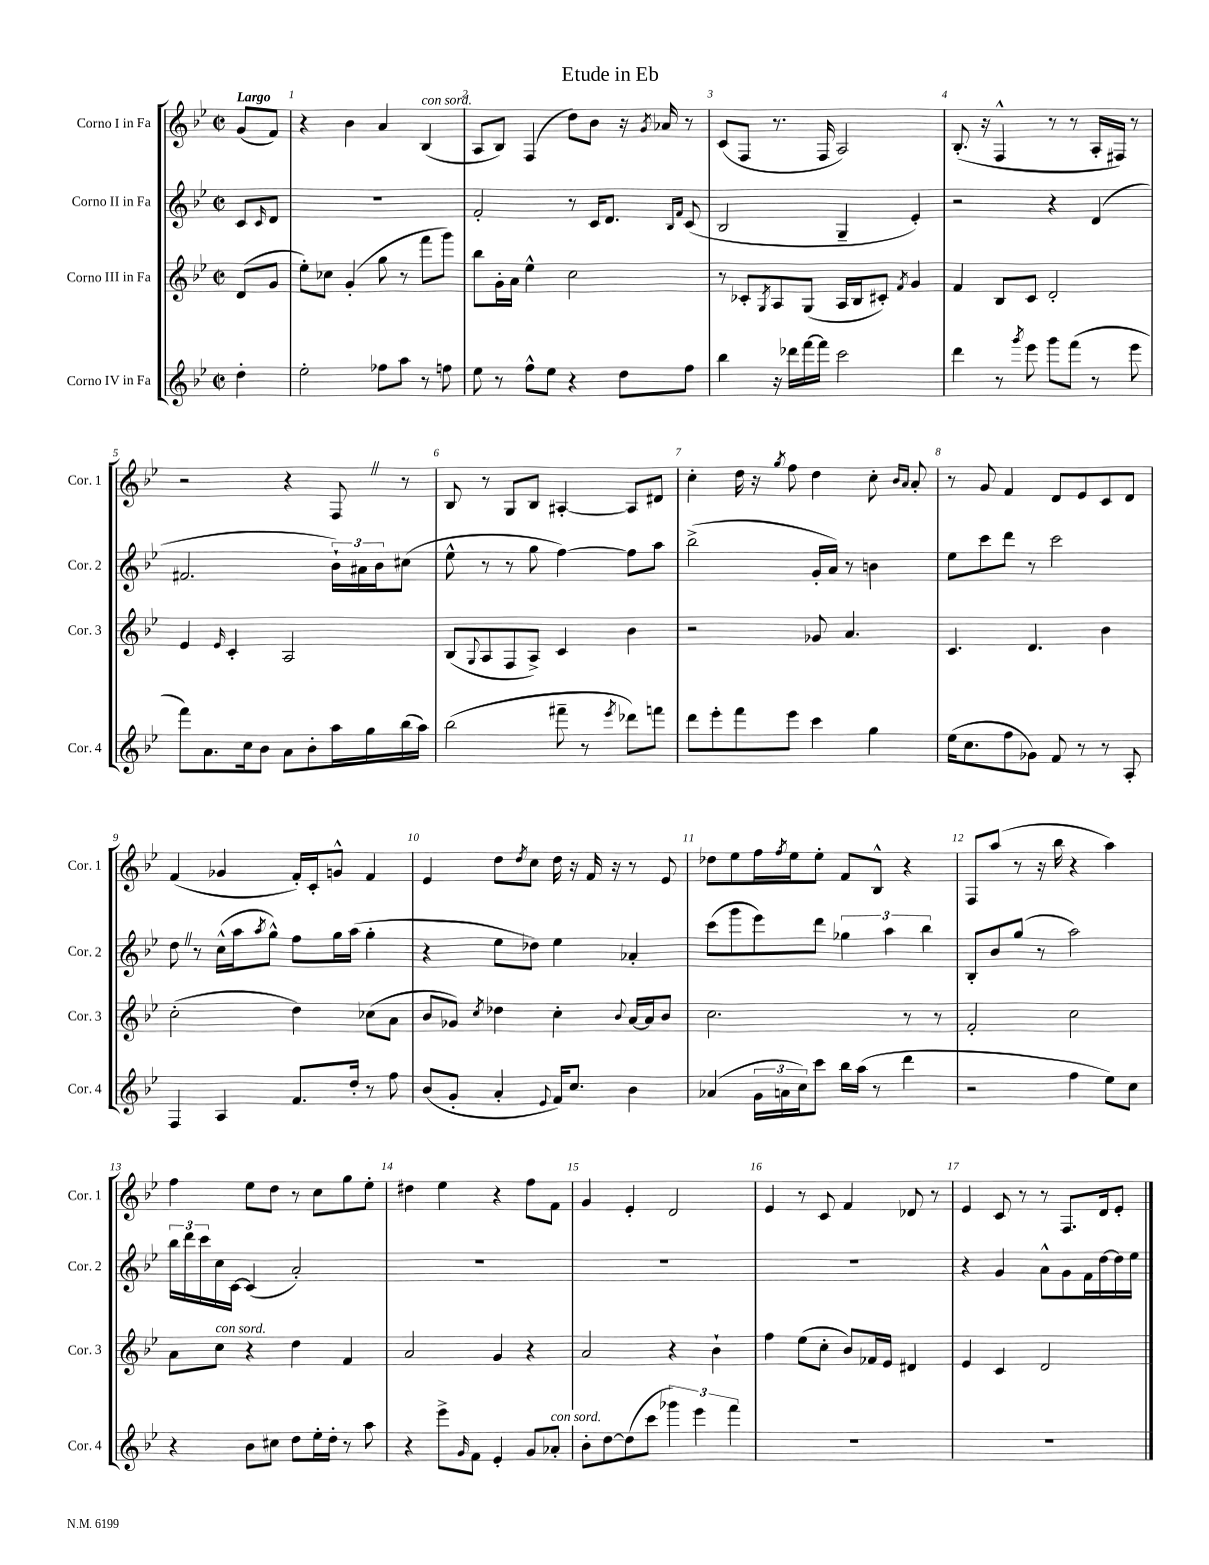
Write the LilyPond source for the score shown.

\header { title = "Etude in Eb" }
<<
\new StaffGroup <<
\new Staff = "s0" \with { instrumentName = "Corno I in Fa" shortInstrumentName = "Cor. 1" } {
    \clef treble \key bes \major \defaultTimeSignature \time 2/2 \partial 4 \tempo "Largo"
    g'8( f'8) |
    r4 bes'4 a'4 bes4^\markup { \italic "con sord." }( |
    a8 bes8) f4( d''8) bes'8 r16 \acciaccatura { g'8 } aes'16 r8 |
    c'8( f8 r8. f16 a2) |
    bes8.-.( r16 f4-^ r8 r8 a16-. fis16) r8 |
    r2 r4 f8 \once \override BreathingSign.text = \markup { \musicglyph "scripts.caesura.straight" } \breathe r8 |
    bes8 r8 g8 bes8 ais4~-. ais8 dis'8 |
    c''4-. d''16 r16 \acciaccatura { g''8 } f''8 d''4 c''8-. \grace { bes'16 a'16 } a'8-. |
    r8 g'8 f'4 d'8 ees'8 c'8 d'8 |
    f'4( ges'4 f'16-.) c'16-. g'8-^ f'4 |
    ees'4 d''8 \acciaccatura { d''8 } c''8 d''16 r16 f'16 r16 r8 ees'8 |
    des''8 ees''8 f''16 \acciaccatura { f''8 } ees''16 ees''8-. f'8 bes8-^ r4 |
    f8 a''8( r8 r16 bes''16 r4 a''4) |
    f''4 ees''8 d''8 r8 c''8 g''8 ees''8-. |
    dis''4 ees''4 r4 f''8 f'8 |
    g'4 ees'4-. d'2 |
    ees'4 r8 c'8 f'4 des'8 r8 |
    ees'4 c'8 r8 r8 f8. d'16 ees'8-. \bar "|." |
}
\new Staff = "s1" \with { instrumentName = "Corno II in Fa" shortInstrumentName = "Cor. 2" } {
    \clef treble \key bes \major \defaultTimeSignature \time 2/2 \partial 4
    c'8 \grace { c'16 } d'8 |
    R1 |
    f'2-. r8 c'16 d'8. \grace { bes16 f'16 } c'8( |
    bes2 g4-- ees'4-.) |
    r2 r4 d'4( |
    fis'2. \tuplet 3/2 { bes'16-!) ais'16 bes'16 } cis''8( |
    ees''8-^ r8 r8 g''8 f''4~) f''8 a''8 |
    bes''2->( g'16-. a'16) r8 b'4 |
    ees''8 c'''8 d'''8 r8 c'''2 |
    d''8 \once \override BreathingSign.text = \markup { \musicglyph "scripts.caesura.straight" } \breathe r8 c''16-^( a''16 \acciaccatura { a''8 } g''8-^) f''8 g''16 a''16( g''4-. |
    r4 ees''8 des''8) ees''4 aes'4-. |
    c'''8( g'''8 ees'''8) d'''8 \tuplet 3/2 { ges''4 a''4 bes''4 } |
    bes8-. bes'8 g''8( r8 a''2) |
    \tuplet 3/2 { bes''16 d'''16 c'''16 } c''16 c'16~ c'4( a'2-.) |
    R1 |
    R1 |
    R1 |
    r4 g'4 a'8-^ g'8 f'16 d''16~ d''16 ees''16 \bar "|." |
}
\new Staff = "s2" \with { instrumentName = "Corno III in Fa" shortInstrumentName = "Cor. 3" } {
    \clef treble \key bes \major \defaultTimeSignature \time 2/2 \partial 4
    d'8( g'8 |
    ees''8-.) ces''8 g'4-.( g''8 r8 f'''8 g'''8) |
    bes''8 g'16-. a'16 ees''4-^ c''2 |
    r8 ces'8-. \acciaccatura { g8 } a8 g8( a16 bes16 cis'8-.) \acciaccatura { f'8 } g'4 |
    f'4 bes8 c'8 d'2-. |
    ees'4 \grace { ees'16 } c'4-. a2 |
    bes8( \appoggiatura { g8 } a8 f8 a8->) c'4 bes'4 |
    r2 ges'8 a'4. |
    c'4. d'4. bes'4 |
    c''2-.( d''4) ces''8( a'8 |
    bes'8 ges'8) \acciaccatura { c''8 } des''4 c''4-. \appoggiatura { bes'8 } a'16~ a'16 bes'8 |
    c''2. r8 r8 |
    f'2-. c''2 |
    a'8 c''8^\markup { \italic "con sord." } r4 d''4 f'4 |
    a'2 g'4 r4 |
    a'2 r4 bes'4-! |
    f''4 ees''8( c''8-. bes'8) fes'16 ees'16 dis'4 |
    ees'4 c'4 d'2 \bar "|." |
}
\new Staff = "s3" \with { instrumentName = "Corno IV in Fa" shortInstrumentName = "Cor. 4" } {
    \clef treble \key bes \major \defaultTimeSignature \time 2/2 \partial 4
    d''4-. |
    ees''2-. fes''8 a''8 r8 f''8 |
    ees''8 r8 f''8-^ ees''8 r4 d''8 f''8 |
    bes''4 r16 des'''16 f'''16~ f'''16 c'''2 |
    d'''4 r8 \acciaccatura { g'''8 } ees'''8 g'''8 f'''8( r8 ees'''8 |
    f'''8) a'8. c''16 bes'8 a'8 bes'8-. a''16 g''16 bes''16( a''16) |
    bes''2( fis'''8-- r8 \acciaccatura { ees'''8 } des'''8) f'''8 |
    d'''8 ees'''8-. f'''8 ees'''8 c'''4 g''4 |
    ees''16( c''8. f''8 ges'8) f'8 r8 r8 a8-. |
    f4 a4 f'8. d''16-. r8 f''8 |
    bes'8( g'8-. a'4-. \appoggiatura { ees'8 } f'16) c''8. bes'4 |
    aes'4( \tuplet 3/2 { g'16 a'16 c''16) } c'''8 bes''16 a''16( r8 d'''4 |
    r2 f''4 ees''8) c''8 |
    r4 bes'8 cis''8 d''8 ees''16-. d''16-. r8 a''8 |
    r4 ees'''8-> \grace { g'16 } f'8 ees'4-. g'8 aes'8-.^\markup { \italic "con sord." } |
    bes'8-. d''8~ d''8( c'''8 \tuplet 3/2 { ges'''4) ees'''4 f'''4 } |
    R1 |
    R1 \bar "|." |
}
>>
>>
\layout { \context { \Score \override BarNumber.break-visibility = ##(#f #t #t) barNumberVisibility = #all-bar-numbers-visible } }
